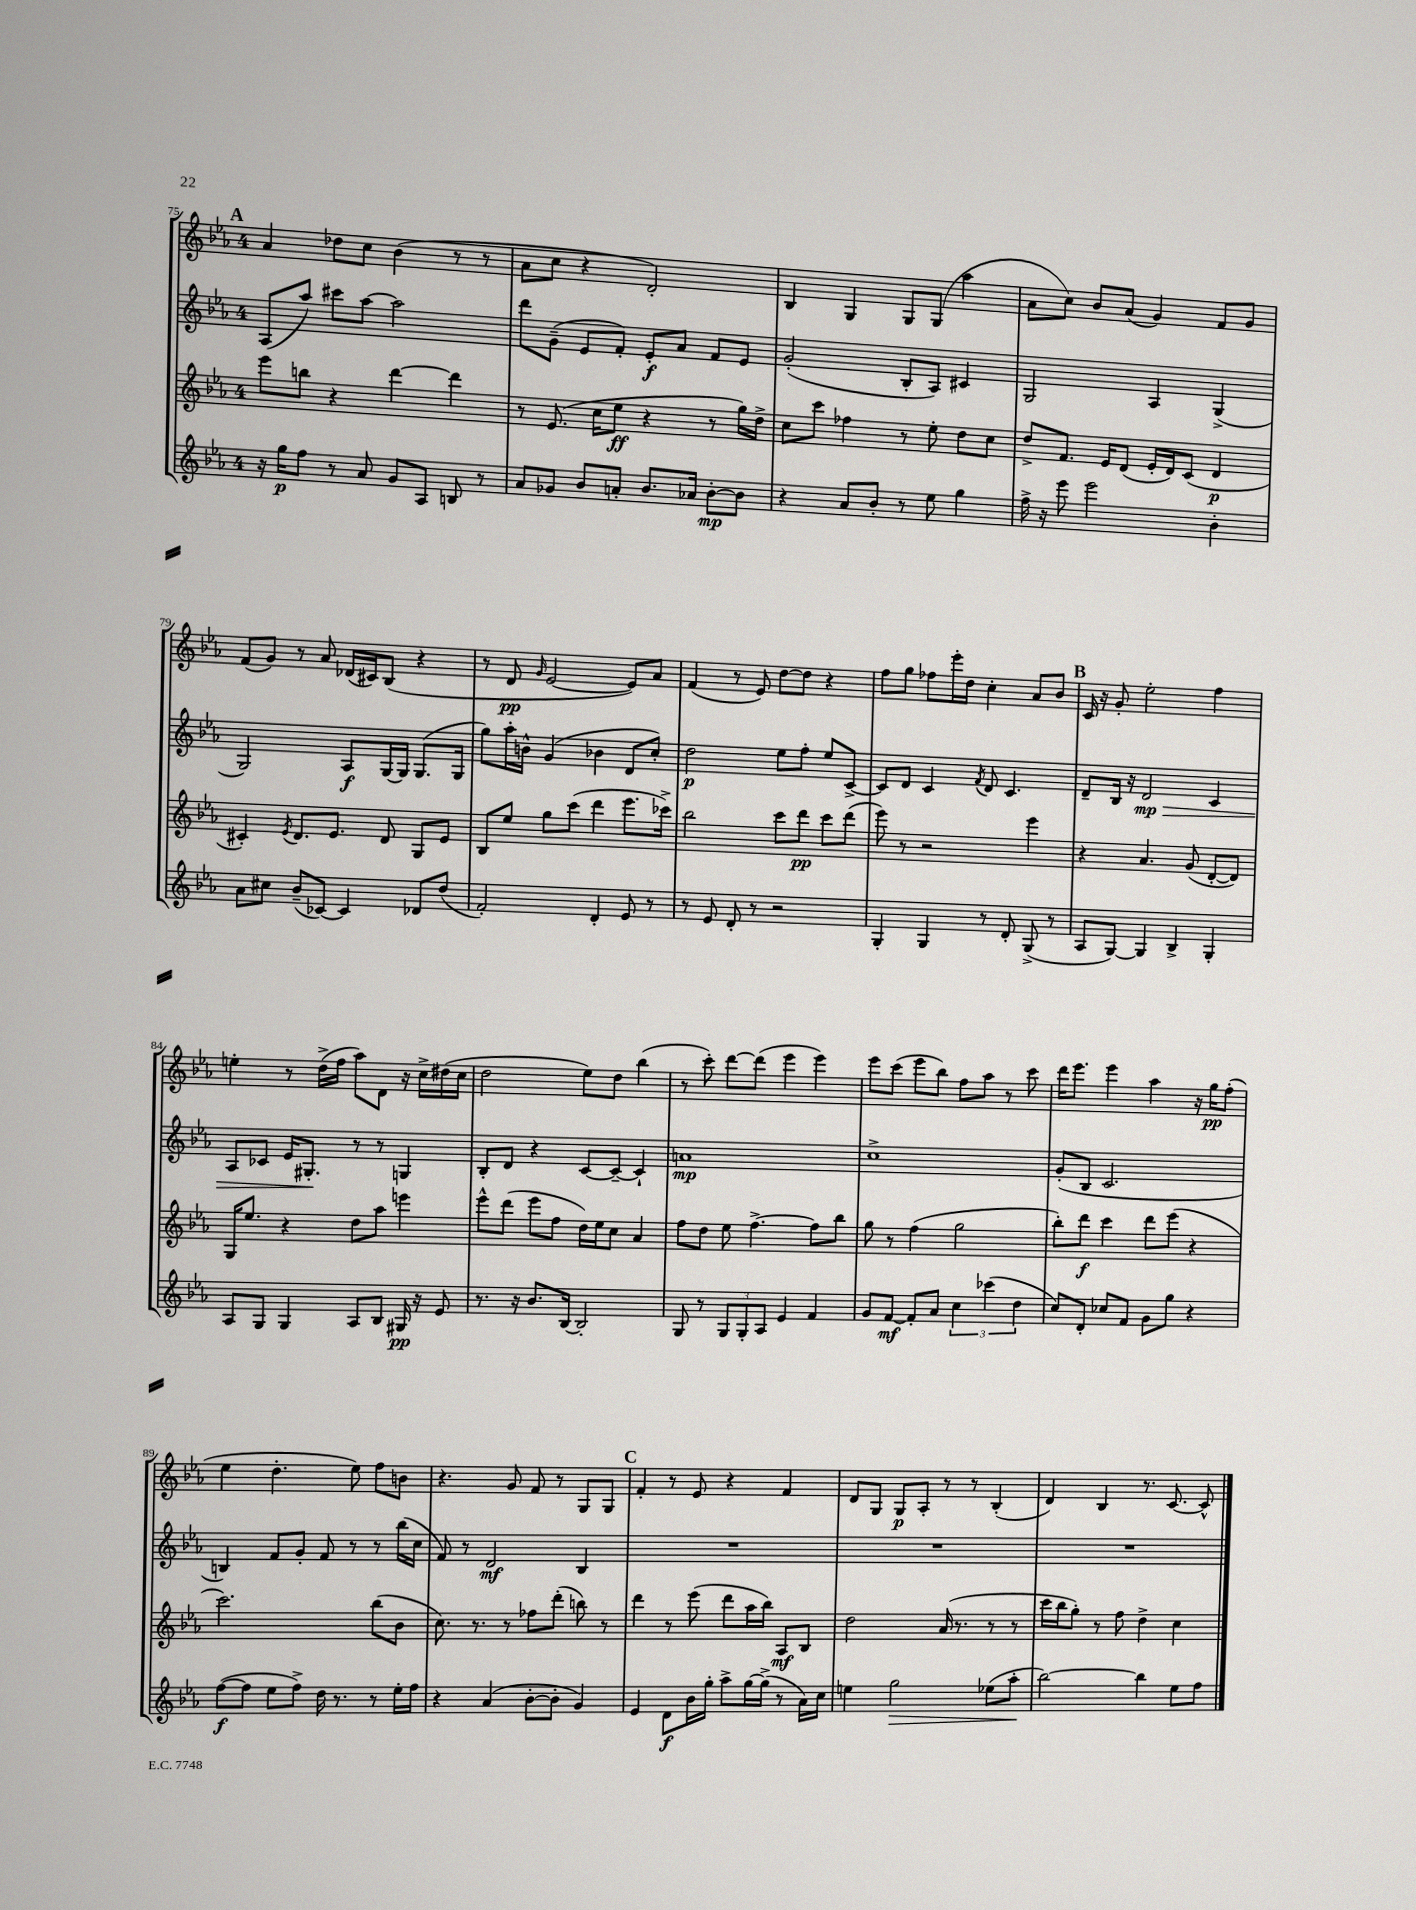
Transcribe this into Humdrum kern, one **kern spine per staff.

**kern	**kern	**kern	**kern
*staff4	*staff3	*staff2	*staff1
*clefG2	*clefG2	*clefG2	*clefG2
*k[b-e-a-]	*k[b-e-a-]	*k[b-e-a-]	*k[b-e-a-]
*M4/4	*M4/4	*M4/4	*M4/4
16r	8eee-\L	(8A-/L	4a-/
16gg\LK	.	.	.
8ff\J	8bb\J	8aa-/J)	.
8r	4r	8ccc#\L	8dd-\L
8a-/	.	[8aa-\J	8cc\J
8g/L	[4ddd\	2aa-\]	(4b-\
8A-/J	.	.	.
8B/	4ddd\]	.	8r
8r	.	.	8r
=	=	=	=
8a-/L	8r	8ddd\L	8a-\L
8g-/J	(8.e-/	(8g~\J	8cc\J
8b-/L	.	8e-/L	4r
.	16cc\LK	.	.
8a'/J	8ee-\J	8f'/J)	.
8.b-/L	4r	8e-'/L	2d'/)
.	.	8a-/J	.
16a-/Jk	.	.	.
[8b-'\L	8r	8f/L	.
8b-\]J	16gg\LL)	8e-/J	.
.	16dd^\JJ	.	.
=	=	=	=
4r	8cc\L	(2g'/	4B-/
.	8ccc\J	.	.
8a-/L	4ff-\	.	4G/
8b-'/J	.	.	.
8r	8r	8B-'/L	8G/L
8ee-\	8ee-'\	8A-/J)	(8G/J
4gg\	8dd\L	4c#/	4aa-\
.	8cc\J	.	.
=	=	=	=
16ff^\	8dd^/L	2G/	8a-\L
16r	.	.	.
8eee-\	8.f/J	.	8cc\J)
2eee-\	.	.	8b-/L
.	16e-/LK	.	.
.	(8d/J	.	(8a-/J
.	16e-'/LL	4A-/	4g/)
.	16d/J)	.	.
.	(8c/J	.	.
4b-'\	4d/	(4G^/	8f/L
.	.	.	8g/J
=	=	=	=
8a-\L	4c#'/)	2G/)	(8f/L
8cc#\J	.	.	8g/J)
.	8qe-/	.	.
(8b-~/L	8.d/L	.	8r
[8c-/J)	.	.	8a-/
.	8.e-/J	.	.
4c-/]	.	8A-/L	(16d-/LL
.	.	.	16c#/J)
.	8d/	[16G/L	(8B-/J
.	.	16G/]JJ	.
8d-/L	8G/L	(8.G/L	4r
(8dd/J	8e-/J	.	.
.	.	16G/Jk	.
=	=	=	=
2f'/)	8B-/L	8gg\L)	8r
.	8ee-/J	16aa-'\L	8d/
.	.	16b^^\JJ	.
.	.	.	16qqg/
.	8gg\L	(4g/	[2e-/
.	(8ccc\J	.	.
4d'/	4ddd\	4b-\	.
8e-/	8.eee-\L	8d/L	8e-/]L)
8r	.	8cc'/J)	8a-/J
.	16ccc-^\Jk)	.	.
=	=	=	=
8r	2bb-\	2dd\	(4f/
8e-/	.	.	.
8d'/	.	.	8r
8r	.	.	8e-/)
2r	8ccc\L	8ee-\L	[8dd\L
.	8ddd\J	8ff'\J	8dd\]J
.	8ccc\L	8ee-/L	4r
.	(8ddd\J	[8c^/J	.
=	=	=	=
4G'/	8eee-\)	8c/]L	8ff\L
.	8r	8d/J	8gg\J
4G/	2r	4c/	8ff-\L
.	.	.	16eee-'\L
.	.	.	16dd\JJ
.	.	8qf/	.
8r	.	8d/	4cc'\
8d'/	.	4.c/	.
(8G^/	4eee-\	.	8a-/L
8r	.	.	8b-/J
=	=	=	=
8A-/L	4r	8d~/L	16c/
.	.	.	16r
[8G/J)	.	16B-/Jk	8g'/
.	.	16r	.
4G/]	4.a-/	2d/	2ee-'\
4B-^/	.	.	.
.	(8g/	.	.
4G'/	[8d'/L	4c/	4ff\
.	8d/]J)	.	.
=	=	=	=
8A-/L	16G/LK	8A-/L	4ee'\
.	8.ee-/J	.	.
8G/J	.	8c-/J	.
4G/	4r	16e-/LK	8r
.	.	8.G#'/J	.
.	.	.	(16dd^\LL
.	.	.	16ff\JJ
8A-/L	8dd\L	8r	8aa-\L)
8B-/J	8aa-\J	8r	8d\J
16G#/	4eee\	4G/	16r
16r	.	.	16cc^\LL
8e-/	.	.	(16dd#\
.	.	.	16cc\JJ
=	=	=	=
8.r	8eee-^^\L	8B-'/L	2dd\
.	(8ddd\J	8d/J	.
16r	.	.	.
8.b-/L	8eee-\L	4r	.
.	8ff\J	.	.
[16B-/Jk	.	.	.
2B-'/]	16dd\LL)	[8c/L	8ee-\L)
.	16ee-\J	.	.
.	8cc\J	8c~/_J	8dd\J
.	4a-/	4c`/]	(4bb-\
=	=	=	=
8G/	8ff\L	1a	8r
8r	8dd\J	.	8ccc'\)
12G/L	8ee-\	.	[8ddd\L
12G'/	.	.	.
.	[4.ff^\	.	(8ddd\]J
12A-/J	.	.	.
4e-/	.	.	4eee-\
4f/	8ff\]L	.	4eee-\)
.	8bb-\J	.	.
=	=	=	=
8g/L	8gg\	1cc^	8eee-\L
[8f/J	8r	.	(8ccc\J
8f'/]L	(4ff\	.	8eee-\L
8a-/J	.	.	8bb-\J)
6cc\	2gg\	.	8ff\L
.	.	.	8aa-\J
(6ccc-\	.	.	.
.	.	.	8r
6dd\	.	.	.
.	.	.	8ccc\
=	=	=	=
8cc/L)	8bb-'\L)	(8g'/L	16ddd\LK
.	.	.	8.eee-\J
8d'/J	8ddd\J	8B-/J	.
8cc-/L	4ccc\	2.c/	4eee-\
8f/J	.	.	.
8g\L	8ddd\L	.	4aa-\
8gg\J	(8eee-\J	.	.
4r	4r	.	16r
.	.	.	16gg\LK
.	.	.	(8ff'\J
=	=	=	=
([8ff\L	2.ccc\)	4B/)	4ee-\
8ff\]J	.	.	.
8ee-\L	.	8f/L	4.dd'\
8ff^\J)	.	8g'/J	.
16dd\	.	8f/	.
8.r	.	.	.
.	.	8r	8ee-\)
8r	(8bb-\L	8r	8ff\L
16ee-'\LL	8b-\J	(16bb-\LL	8b\J
16ff\JJ	.	16cc\JJ	.
=	=	=	=
4r	8.cc\)	8f/)	4.r
.	.	8r	.
.	8.r	.	.
(4a-/	.	2d/	.
.	8r	.	8g/
[8b-'\L	8ff-\L	.	8f/
8b-'\]J	(8ddd'\J	.	8r
4g/)	8bb\)	4B-/	8G/L
.	8r	.	8G/J
=	=	=	=
4e-/	4ddd\	1r	4f'/
8d\L	8r	.	8r
16b-\L	(8eee-\	.	8e-/
16gg'\JJ	.	.	.
8aa-^\L	8ddd\L	.	4r
[16gg\L	16aa-\L	.	.
(16gg^\]JJ	16bb-\JJ)	.	.
8r	8A-/L	.	4f/
16a-\LL)	8B-/J	.	.
16cc\JJ	.	.	.
=	=	=	=
4ee\	2dd\	1r	8d/L
.	.	.	8G/J
2gg\	.	.	8G/L
.	.	.	8A-'/J
.	(16a-/	.	8r
.	8.r	.	.
.	.	.	8r
(8ee-\L	8r	.	(4B-'/
8aa-'\J	8r	.	.
=	=	=	=
[2bb-\)	16ccc\LL	1r	4d/)
.	16bb-\J	.	.
.	8gg'\J)	.	.
.	8r	.	4B-/
.	8ff\	.	.
4bb-\]	4dd^\	.	8.r
.	.	.	[8.c/
8ee-\L	4cc\	.	.
8ff\J	.	.	8c^^/]
==	==	==	==
*-	*-	*-	*-
